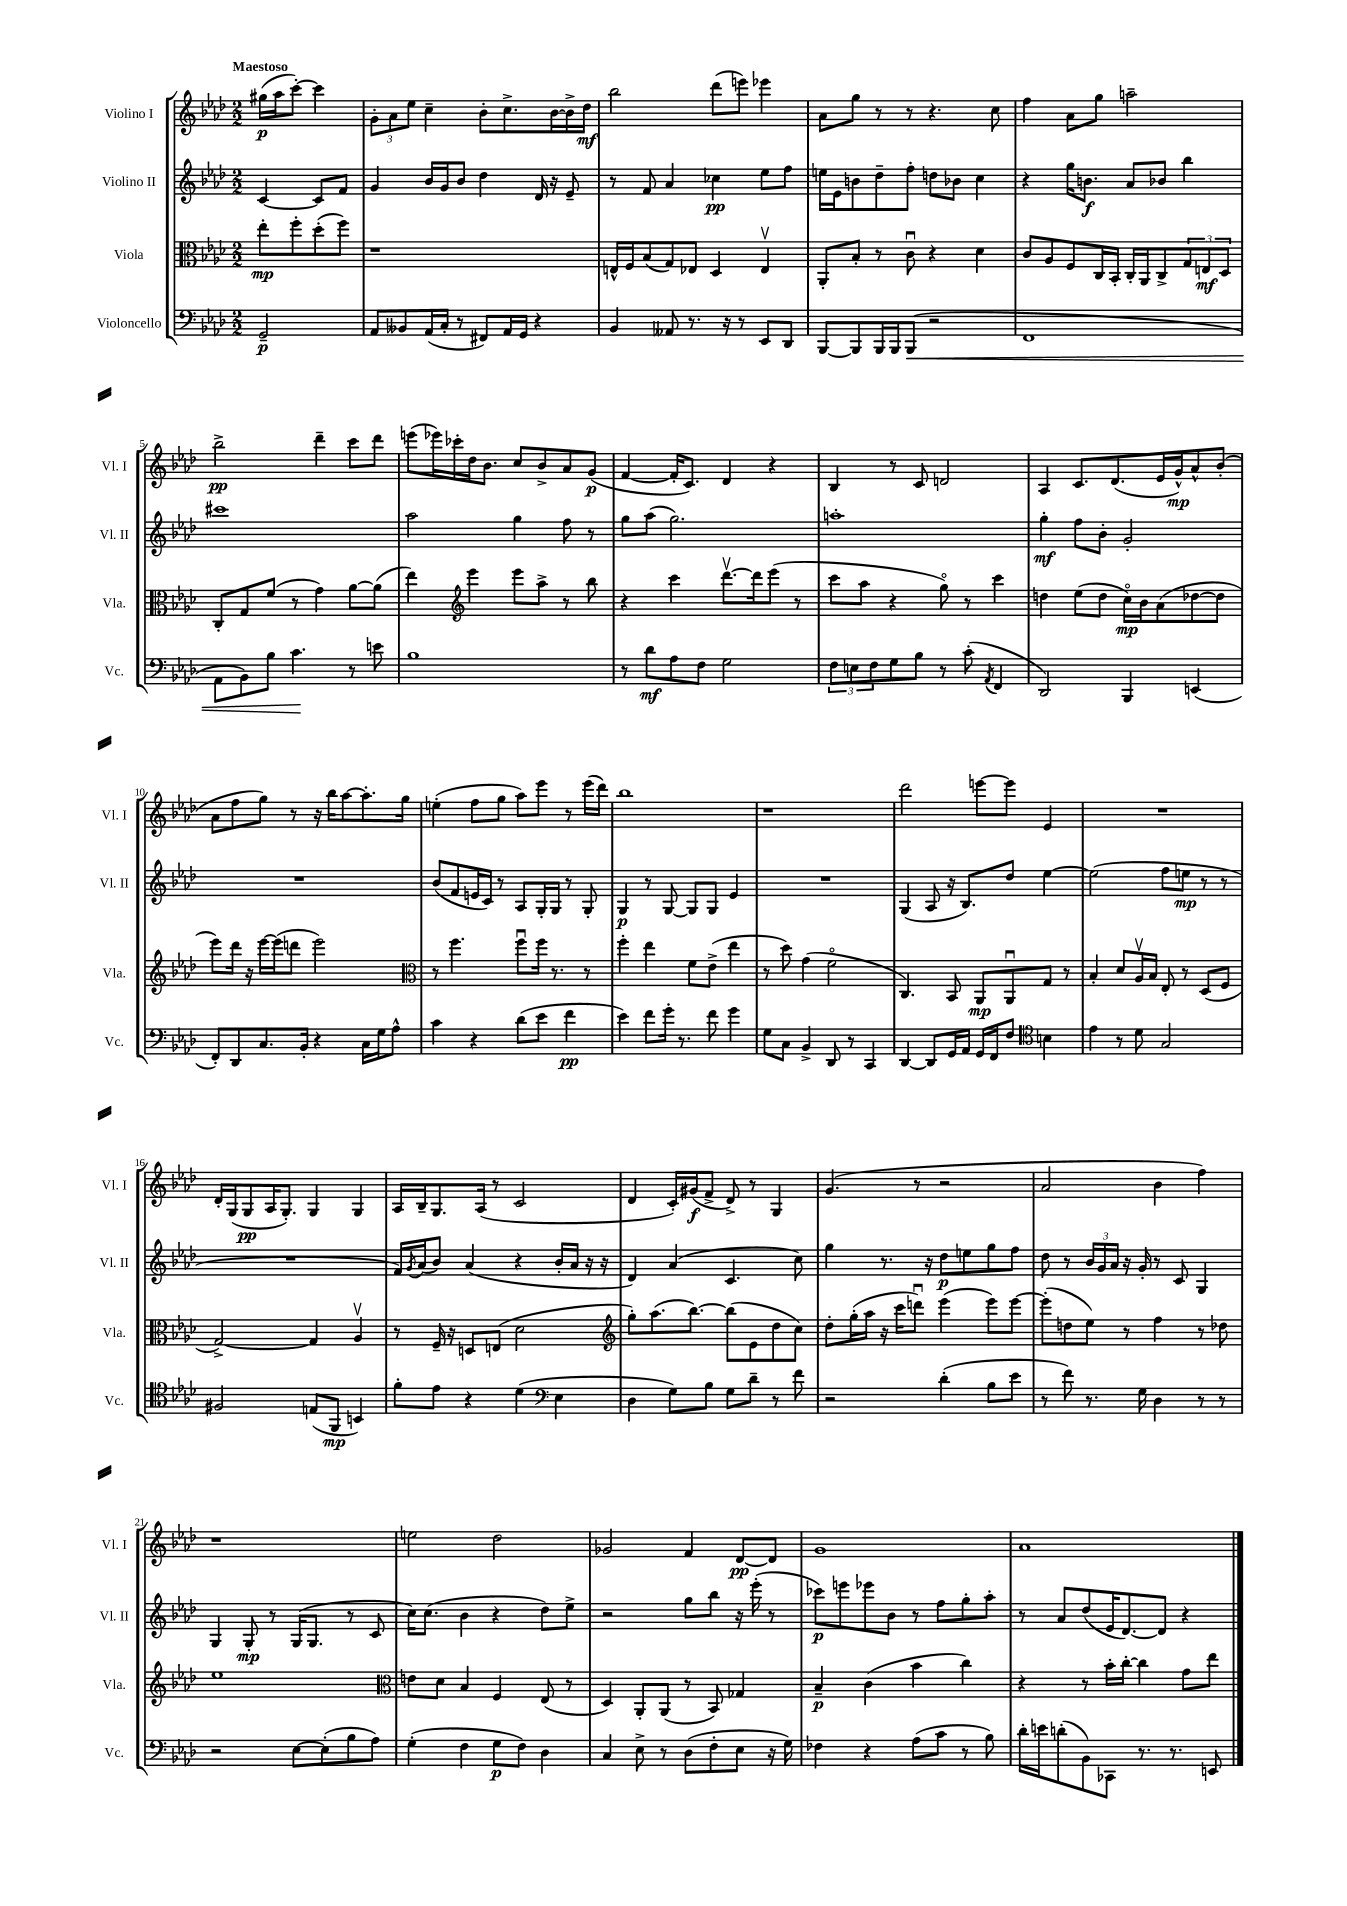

**kern	**dynam	**kern	**dynam	**kern	**dynam	**kern	**dynam
*part4	*part4	*part3	*part3	*part2	*part2	*part1	*part1
*staff4	*staff4	*staff3	*staff3	*staff2	*staff2	*staff1	*staff1
*I"Violoncello	*	*I"Viola	*	*I"Violino II	*	*I"Violino I	*
*I'Vc.	*	*I'Vla.	*	*I'Vl. II	*	*I'Vl. I	*
*clefF4	*	*clefC3	*	*clefG2	*	*clefG2	*
*k[b-e-a-d-]	*	*k[b-e-a-d-]	*	*k[b-e-a-d-]	*	*k[b-e-a-d-]	*
*M2/2	*	*M2/2	*	*M2/2	*	*M2/2	*
=	=	=	=	=	=	=	=
!	!	!	!	!	!	!LO:TX:a:B:t=Maestoso	!
2GG~/	p	8ee-'\L	mp	[4c/	.	(16gg#X\LL	p
.	.	.	.	.	.	16aa-\J	.
.	.	8ff'\	.	.	.	[8ccc'\J)	.
.	.	(8dd-'\	.	8c/L]	.	4ccc\]	.
.	.	8ff\J)	.	8f/J	.	.	.
=1	=1	=1	=1	=1	=1	=1	=1
8AA-/L	.	1r	.	4g/	.	12g'\L	.
.	.	.	.	.	.	12a-\	.
8BB--X/	.	.	.	.	.	.	.
.	.	.	.	.	.	12ee-\J	.
(16AA-/L	.	.	.	16b-/LL	.	4cc~\	.
16C'/JJ	.	.	.	16g/J	.	.	.
8r	.	.	.	8b-/J	.	.	.
8FF#X/L)	.	.	.	4dd-\	.	8b-'\L	.
16AA-/L	.	.	.	.	.	8.cc^\	.
16GG/JJ	.	.	.	.	.	.	.
4r	.	.	.	16d-/	.	.	.
.	.	.	.	16r	.	[16b-\L	.
.	.	.	.	8e-~/	.	16b-^\]	.
.	.	.	.	.	.	16dd-\JJ	mf
=2	=2	=2	=2	=2	=2	=2	=2
4BB-/	.	16En^^/LL	.	8r	.	2bb-\	.
.	.	16F/J	.	.	.	.	.
.	.	(8B-/	.	8f/	.	.	.
8AA--X/	.	8G/)	.	4a-/	.	.	.
8.r	.	8E-X/J	.	.	.	.	.
.	.	4D-/	.	4cc-X\	pp	(8ddd-\L	.
16r	.	.	.	.	.	.	.
8r	.	.	.	.	.	8eeen\J)	.
8EE-/L	.	4E-v/	.	8ee-\L	.	4eee-X\	.
8DD-/J	.	.	.	8ff\J	.	.	.
=3	=3	=3	=3	=3	=3	=3	=3
[8BBB-/L	.	8AA-'/L	.	16een\LL	.	8a-\L	.
.	.	.	.	16e-\J	.	.	.
8BBB-/]	.	8B-'/J	.	8bn\	.	8gg\J	.
16BBB-/L	.	8r	.	8dd-~\	.	8r	.
16BBB-/J	.	.	.	.	.	.	.
!	!LO:HP:b	!	!	!	!	!	!
(8BBB-/J	<	8cu\	.	8ff'\J	.	8r	.
2r	.	4r	.	8ddn\L	.	4.r	.
.	.	.	.	8b-X\J	.	.	.
.	.	4d-\	.	4cc\	.	.	.
.	.	.	.	.	.	8cc\	.
=4	=4	=4	=4	=4	=4	=4	=4
1FF	.	8c/L	.	4r	.	4ff\	.
.	.	8A-/	.	.	.	.	.
.	.	8F/	.	16gg\KL	.	8a-\L	.
.	.	.	.	8.bn\J	f	.	.
.	.	16C/L	.	.	.	8gg\J	.
.	.	16BB-'/JJ	.	.	.	.	.
.	.	16C'/LL	.	8a-/L	.	2aan~\	.
.	.	16AA-/J	.	.	.	.	.
.	.	8C^/	.	8b-X/J	.	.	.
.	.	12G/	.	4bb-\	.	.	.
.	.	12En/	mf	.	.	.	.
.	.	12D-/J	.	.	.	.	.
!!LO:LB:g=z
=5	=5	=5	=5	=5	=5	=5	=5
8AA-\L	.	8C'/L	.	1ccc#X	.	2bb-^\	pp
8BB-\)	.	8G/	.	.	.	.	.
8B-\J	.	(8f/J	.	.	.	.	.
4.c\	.	8r	.	.	.	.	.
.	.	4g\)	.	.	.	4ddd-~\	.
8r	[	[8a-\L	.	.	.	8ccc\L	.
8en\	.	(8a-\J]	.	.	.	8ddd-\J	.
=6	=6	=6	=6	=6	=6	=6	=6
1B-	.	4ee-\)	.	2aa-\	.	(8eeen\L	.
.	.	.	.	.	.	16eee-X\L)	.
.	.	.	.	.	.	16ccc-X'\	.
*	*	*clefG2	*	*	*	*	*
.	.	4eee-\	.	.	.	16dd-\J	.
.	.	.	.	.	.	8.b-\J	.
.	.	8eee-\L	.	4gg\	.	8cc/L	.
.	.	8aa-^\J	.	.	.	8b-^/	.
.	.	8r	.	8ff\	.	8a-/	.
.	.	8bb-\	.	8r	.	(8g/J	p
=7	=7	=7	=7	=7	=7	=7	=7
8r	.	4r	.	8gg\L	.	[4f/	.
8d-\L	mf	.	.	(8aa-\J	.	.	.
8A-\	.	4ccc\	.	2.gg\)	.	16f'/KL]	.
.	.	.	.	.	.	8.c/J)	.
8F\J	.	.	.	.	.	.	.
2G\	.	[8.ddd-v\L	.	.	.	4d-/	.
.	.	16ddd-\k]	.	.	.	.	.
.	.	(8eee-\J	.	.	.	4r	.
.	.	8r	.	.	.	.	.
=8	=8	=8	=8	=8	=8	=8	=8
12F\L	.	8ccc\L	.	1aan'	.	4B-/	.
12En\	.	.	.	.	.	.	.
.	.	8aa-\J	.	.	.	.	.
12F\	.	.	.	.	.	.	.
8G\	.	4r	.	.	.	8r	.
8B-\J	.	.	.	.	.	8c/	.
8r	.	8gg\)	.	.	.	2dn/	.
(8c'\	.	8r	.	.	.	.	.
8qAA-/	.	.	.	.	.	.	.
4FF/	.	4ccc\	.	.	.	.	.
=9	=9	=9	=9	=9	=9	=9	=9
2DD-/)	.	4ddn\	.	4gg'\	mf	4A-/	.
.	.	(8ee-\L	.	8ff\L	.	8.c/L	.
.	.	8dd\J	.	8b-'\J	.	.	.
.	.	.	.	.	.	(8.d-/	.
4BBB-/	.	16cc\LL)	mp	2g'/	.	.	.
.	.	16b-\J	.	.	.	.	.
.	.	(8a-\	.	.	.	16e-/L	.
.	.	.	.	.	.	16g^^/J)	mp
(4EEn/	.	[8dd-X\	.	.	.	8a-^^/	.
.	.	8dd-\J]	.	.	.	(8b-'/J	.
!!LO:LB:g=z
=10	=10	=10	=10	=10	=10	=10	=10
8FF'/L)	.	8eee-\L)	.	1r	.	8a-\L	.
8DD-/	.	16ddd-\Jk	.	.	.	8ff\	.
.	.	16r	.	.	.	.	.
8.C/	.	[16eee-\LL	.	.	.	8gg\J)	.
.	.	(16eee-\J]	.	.	.	.	.
.	.	8dddn\J	.	.	.	8r	.
16BB-'/Jk	.	.	.	.	.	.	.
4r	.	2eee-\)	.	.	.	16r	.
.	.	.	.	.	.	16bb-\KL	.
.	.	.	.	.	.	[8aa-\	.
16C\LL	.	.	.	.	.	8.aa-'\]	.
16G\J	.	.	.	.	.	.	.
8A-^^\J	.	.	.	.	.	.	.
.	.	.	.	.	.	16gg\Jk	.
=11	=11	=11	=11	=11	=11	=11	=11
*	*	*clefC3	*	*	*	*	*
4c\	.	8r	.	(8b-/L	.	(4een'\	.
.	.	4.ff\	.	8f/	.	.	.
4r	.	.	.	16en/L	.	8ff\L	.
.	.	.	.	16c/JJ)	.	.	.
.	.	.	.	8r	.	8gg\J	.
(8d-\L	.	8ffu\L	.	8A-/L	.	8aa-\L)	.
8e-\J	.	16ff\Jk	.	16G'/L	.	8eee-\J	.
.	.	8.r	.	16G/JJ	.	.	.
4f\	pp	.	.	8r	.	8r	.
.	.	8r	.	8G'/	.	(16eee-\LL	.
.	.	.	.	.	.	16ddd-\JJ)	.
=12	=12	=12	=12	=12	=12	=12	=12
4e-\)	.	4ff'\	.	4G/	p	1bb-	.
8f\L	.	4ee-\	.	8r	.	.	.
16g'\Jk	.	.	.	[8G/	.	.	.
8.r	.	.	.	.	.	.	.
.	.	8f\L	.	8G/L]	.	.	.
8f\	.	(8e-^\J	.	8G/J	.	.	.
4g\	.	4ee-\	.	4e-/	.	.	.
=13	=13	=13	=13	=13	=13	=13	=13
8G\L	.	8r	.	1r	.	1r	.
8C\J	.	8dd-\)	.	.	.	.	.
4BB-^/	.	(4g\	.	.	.	.	.
8DD-/	.	2f\	.	.	.	.	.
8r	.	.	.	.	.	.	.
4CC/	.	.	.	.	.	.	.
=14	=14	=14	=14	=14	=14	=14	=14
[4DD-/	.	4.C/)	.	(4G/	.	2ddd-\	.
8DD-/L]	.	.	.	8A-/	.	.	.
16GG/L	.	8BB-/	.	16r	.	.	.
16AA-/JJ	.	.	.	8.B-/L)	.	.	.
16GG/LL	.	8AA-/L	mp	.	.	[8eeen\L	.
16FF/J	.	.	.	.	.	.	.
8F/J	.	8AA-u/	.	8dd-/J	.	8eee\J]	.
*clefC4	*	*	*	*	*	*	*
4Bn\	.	8G/J	.	[4ee-\	.	4e-/	.
.	.	8r	.	.	.	.	.
=15	=15	=15	=15	=15	=15	=15	=15
4e-\	.	4B-'/	.	(2ee-\]	.	1r	.
8r	.	8d-/L	.	.	.	.	.
8d-\	.	16A-v/L	.	.	.	.	.
.	.	16B-/JJ	.	.	.	.	.
2G/	.	8E-'/	.	8ff\L	.	.	.
.	.	8r	.	8een\J	mp	.	.
.	.	(8D-/L	.	8r	.	.	.
.	.	8F/J	.	8r	.	.	.
!!LO:LB:g=z
=16	=16	=16	=16	=16	=16	=16	=16
2F#X/	.	[2G^/)	.	1r	.	16d-'/LL	.
.	.	.	.	.	.	(16G/J	.
.	.	.	.	.	.	8G/	pp
.	.	.	.	.	.	16A-/K	.
.	.	.	.	.	.	8.G'/J)	.
(8En/L	.	4G/]	.	.	.	4G/	.
8FF/J	mp	.	.	.	.	.	.
4BBn/)	.	4A-v/	.	.	.	4G/	.
=17	=17	=17	=17	=17	=17	=17	=17
8f'\L	.	8r	.	16f/LL)	.	16A-/LL	.
.	.	.	.	8qg/	.	.	.
.	.	.	.	(16a-/J	.	16B-~/J	.
8e-\J	.	16F~/	.	8b-/J)	.	8.G/	.
.	.	16r	.	.	.	.	.
4r	.	8Dn/L	.	(4a-/	.	.	.
.	.	.	.	.	.	(16A-/Jk	.
.	.	(8En/J	.	.	.	8r	.
(4d-\	.	2d-\	.	4r	.	2c/	.
*clefF4	*	*	*	*	*	*	*
4E-\	.	.	.	16b-'/LL	.	.	.
.	.	.	.	16a-/JJ	.	.	.
.	.	.	.	16r	.	.	.
.	.	.	.	16r	.	.	.
=18	=18	=18	=18	=18	=18	=18	=18
*	*	*clefG2	*	*	*	*	*
4D-\	.	8gg'\L)	.	4d-/)	.	4d-/	.
.	.	(8.aa-\	.	.	.	.	.
8G\L)	.	.	.	(4a-/	.	16c'/LL)	.
.	.	[8.bb-\J)	.	.	.	(16g#X/J	f
8B-\J	.	.	.	.	.	8f^/J	.
8G\L	.	(8bb-\L]	.	4.c/	.	8d-^/)	.
8d-~\J	.	8e-\	.	.	.	8r	.
8r	.	8dd-\	.	.	.	4G/	.
8f\	.	8cc\J)	.	8cc\)	.	.	.
=19	=19	=19	=19	=19	=19	=19	=19
2r	.	8dd-'\L	.	4gg\	.	(4.g/	.
.	.	(16gg'\L	.	.	.	.	.
.	.	16aa-\JJ	.	.	.	.	.
.	.	16r	.	8.r	.	.	.
.	.	16ccc\KL	.	.	.	.	.
.	.	8dddnu\J)	.	.	.	8r	.
.	.	.	.	16r	.	.	.
(4d-'\	.	(4eee-\	.	8dd-\L	p	2r	.
.	.	.	.	8een\	.	.	.
8B-\L	.	8eee-\L)	.	8gg\	.	.	.
8e-\J	.	[8eee-\J	.	8ff\J	.	.	.
=20	=20	=20	=20	=20	=20	=20	=20
8r	.	(8eee-'\L]	.	8dd-\	.	2a-/	.
8f\)	.	8ddn\	.	8r	.	.	.
8.r	.	8ee-\J)	.	24b-/LL	.	.	.
.	.	.	.	24g/	.	.	.
.	.	.	.	24a-/JJ	.	.	.
.	.	8r	.	16r	.	.	.
16G\	.	.	.	16g'/	.	.	.
4D-\	.	4ff\	.	8r	.	4b-\	.
.	.	.	.	8c/	.	.	.
8r	.	8r	.	4G/	.	4ff\)	.
8r	.	8dd-X\	.	.	.	.	.
!!LO:LB:g=z
=21	=21	=21	=21	=21	=21	=21	=21
2r	.	1ee-	.	4G/	.	1r	.
.	.	.	.	8G'/	mp	.	.
.	.	.	.	8r	.	.	.
[8E-\L	.	.	.	(16G/KL	.	.	.
.	.	.	.	8.G/J	.	.	.
(8E-'\]	.	.	.	.	.	.	.
8B-\	.	.	.	8r	.	.	.
8A-\J)	.	.	.	8c/	.	.	.
=22	=22	=22	=22	=22	=22	=22	=22
*	*	*clefC3	*	*	*	*	*
(4G'\	.	8en\L	.	16cc\KL)	.	2een\	.
.	.	.	.	(8.cc\J	.	.	.
.	.	8d-\J	.	.	.	.	.
4F\	.	4B-/	.	4b-\	.	.	.
8G\L	p	4F/	.	4r	.	2dd-\	.
8F\J)	.	.	.	.	.	.	.
4D-\	.	(8E-/	.	8dd-\L)	.	.	.
.	.	8r	.	8ee-^\J	.	.	.
=23	=23	=23	=23	=23	=23	=23	=23
4C/	.	4D-/)	.	2r	.	2g-X/	.
8E-^\	.	8AA-'/L	.	.	.	.	.
8r	.	(8AA-/J	.	.	.	.	.
(8D-\L	.	8r	.	8gg\L	.	4f/	.
8F'\	.	8BB-/)	.	8bb-\J	.	.	.
8E-\J	.	4G-X/	.	16r	.	[8d-/L	pp
.	.	.	.	(16eee-'\	.	.	.
16r	.	.	.	8r	.	8d-/J]	.
16G\)	.	.	.	.	.	.	.
=24	=24	=24	=24	=24	=24	=24	=24
4F-X\	.	4B-~/	p	8ccc-X\L)	p	1g	.
.	.	.	.	8eeen\	.	.	.
4r	.	(4c\	.	8eee-X\	.	.	.
.	.	.	.	8b-\J	.	.	.
(8A-\L	.	4b-\	.	8r	.	.	.
8c\J	.	.	.	8ff\L	.	.	.
8r	.	4cc\)	.	8gg'\	.	.	.
8B-\)	.	.	.	8aa-'\J	.	.	.
=25	=25	=25	=25	=25	=25	=25	=25
16d-'\LL	.	4r	.	8r	.	1a-	.
16en\J	.	.	.	.	.	.	.
(8dn'\	.	.	.	8a-/L	.	.	.
8BB-\)	.	8r	.	(8dd-/	.	.	.
8CC-X\J	.	16b-'\LL	.	16e-/K	.	.	.
.	.	[16cc'\JJ	.	[8.d-/)	.	.	.
8.r	.	4cc\]	.	.	.	.	.
.	.	.	.	8d-/J]	.	.	.
8.r	.	.	.	.	.	.	.
.	.	8g\L	.	4r	.	.	.
8EEn/	.	8ee-\J	.	.	.	.	.
==	==	==	==	==	==	==	==
*-	*-	*-	*-	*-	*-	*-	*-
